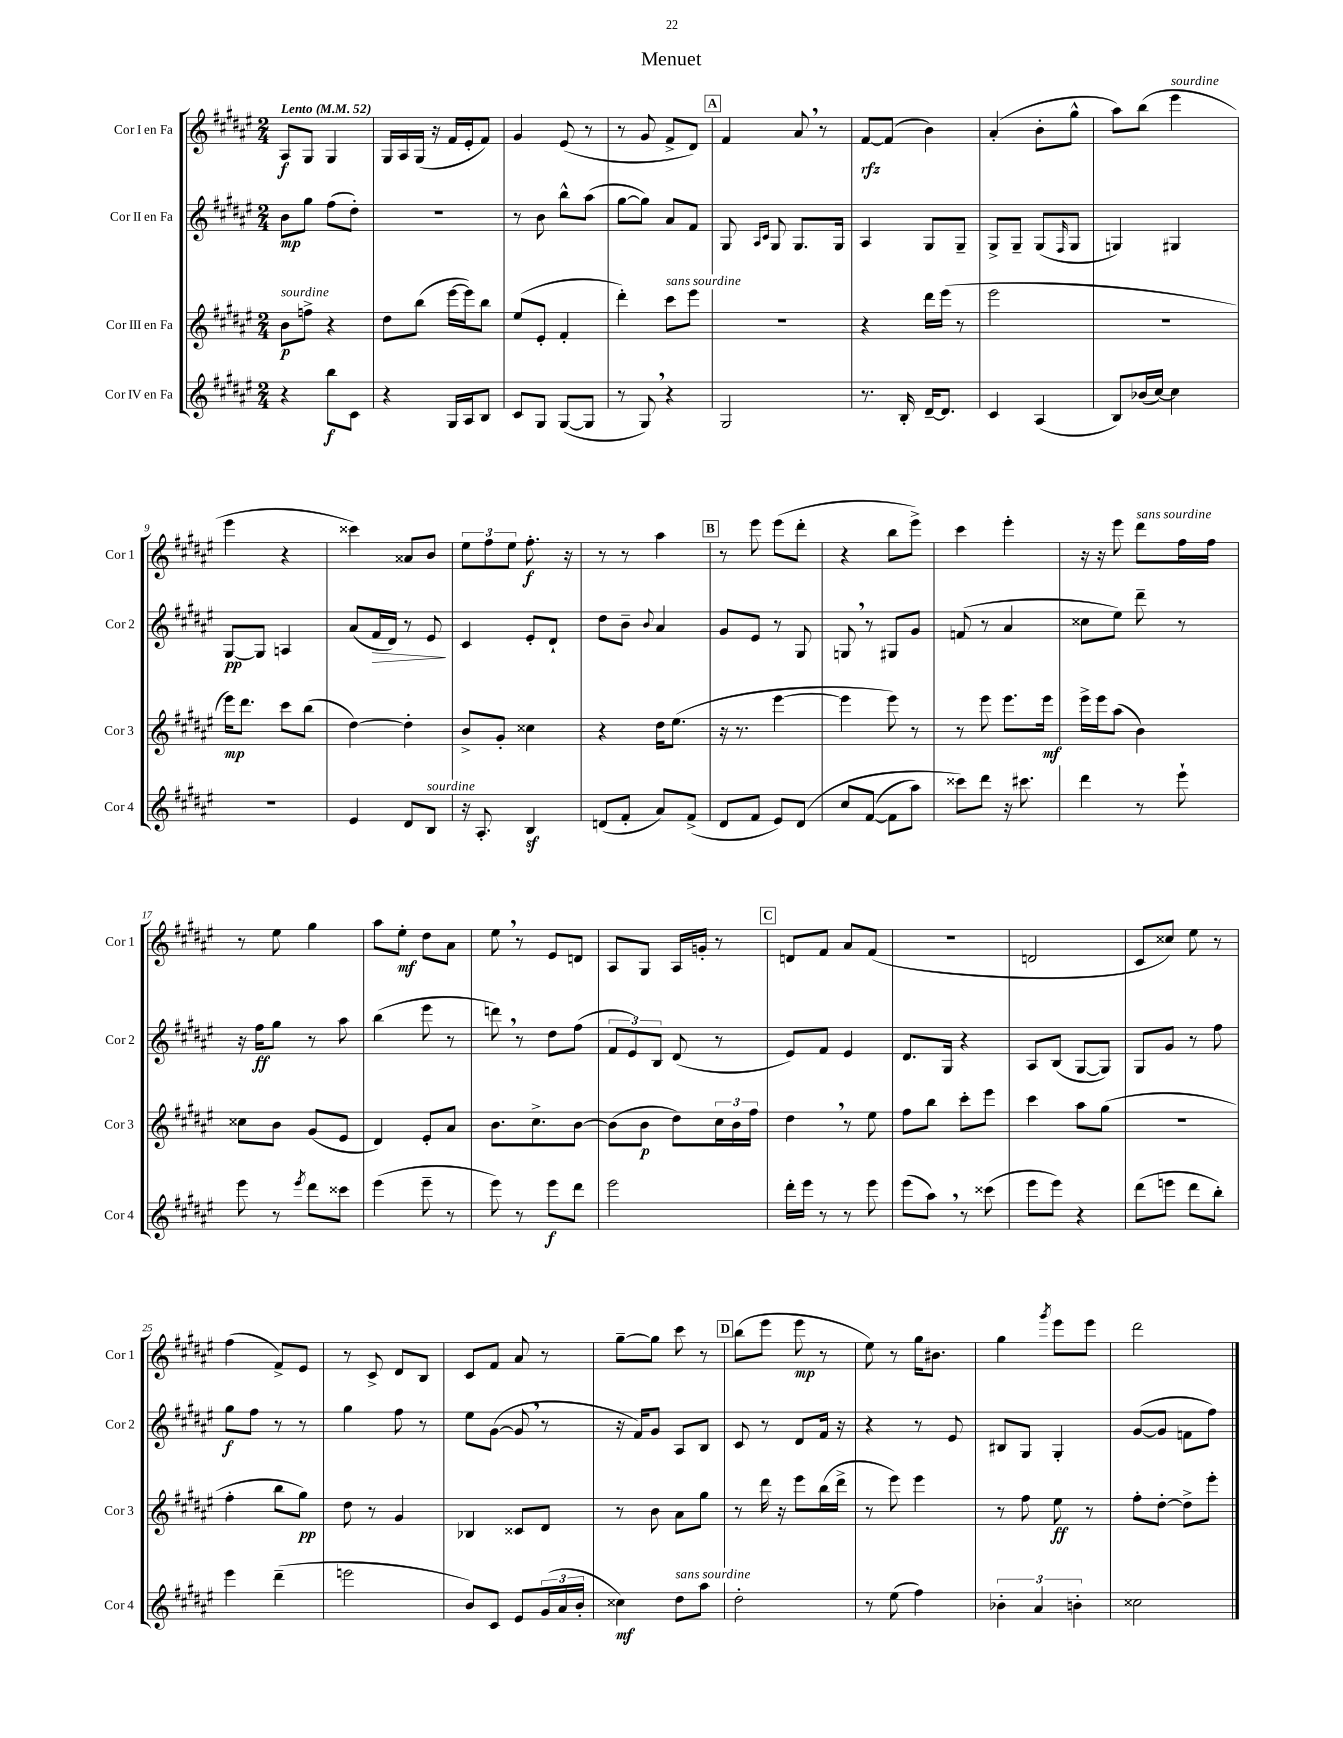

**kern	**kern	**kern	**kern
*staff4	*staff3	*staff2	*staff1
*clefG2	*clefG2	*clefG2	*clefG2
*k[f#c#g#d#a#e#]	*k[f#c#g#d#a#e#]	*k[f#c#g#d#a#e#]	*k[f#c#g#d#a#e#]
*M2/4	*M2/4	*M2/4	*M2/4
*MM52	*MM52	*MM52	*MM52
4r	8b	8b	8A#
.	8ff^	8gg#	8G#
8bb	4r	(8ff#	4G#
8c#	.	8dd#')	.
=	=	=	=
4r	8dd#	2r	16G#
.	.	.	16A#
.	(8bb	.	(16G#
.	.	.	16r
16G#	[16eee#	.	16f#
16A#	16eee#])	.	16e#'
8B	8bb	.	8f#)
=	=	=	=
8c#	(8ee#	8r	4g#
8G#	8e#'	8b	.
([8G#	4f#'	8bb^^	(8e#
8G#]	.	(8aa#	8r
=	=	=	=
8r	4ddd#')	[8gg#	8r
8G#)	.	8gg#])	8g#
4r	8ccc#	8a#	8f#^
.	8eee#	8f#	8d#)
=	=	=	=
2G#	2r	8G#	4f#
.	.	16qqA#	.
.	.	16qqc#	.
.	.	8G#	.
.	.	8.G#	8a#
.	.	.	8r
.	.	16G#	.
=	=	=	=
8.r	4r	4A#	[8f#
.	.	.	(8f#]
16B'	.	.	.
[16d#~	16ddd#	8G#	4b)
8.d#]	(16eee#	.	.
.	8r	8G#~	.
=	=	=	=
4c#	2eee#	8G#^	(4a#'
.	.	8G#~	.
(4A#	.	(8G#	8b'
.	.	16qqF#	.
.	.	8G#	8gg#^^
=	=	=	=
8B)	2r	4G)	8aa#)
(16b-	.	.	(8bb
[16cc#)	.	.	.
4cc#]	.	4G#	4eee#
=	=	=	=
2r	16eee#)	[8G#	4eee#
.	8.ddd#	.	.
.	.	8G#]	.
.	8ccc#	4A	4r
.	(8bb	.	.
=	=	=	=
4e#	[4dd#)	(8a#	4ccc##)
.	.	16f#	.
.	.	16d#)	.
8d#	4dd#']	8r	8a##
8B	.	8e#	8b
=	=	=	=
16r	8b^	4c#	12ee#
8.A#'	.	.	.
.	.	.	12ff#
.	8g#'	.	.
.	.	.	12ee#
4B	4cc##	8e#'	8.ff#'
.	.	8d#`	.
.	.	.	16r
=	=	=	=
(8d	4r	8dd#	8r
8f#'	.	8b~	8r
.	.	8qqb	.
8a#)	16dd#	4a#	4aa#
.	(8.ee#	.	.
(8f#^	.	.	.
=	=	=	=
8d#	16r	8g#	8r
.	8.r	.	.
8f#	.	8e#	8eee#
8e#)	[4eee#	8r	(8eee#
&(8d#	.	8G#	8ddd#'
=	=	=	=
8cc#	4eee#]	8G	4r
([8f#	.	8r	.
8f#]	8eee#)	8G#	8bb
8aa#)	8r	8g#	8eee#^)
=	=	=	=
8ccc##&)	8r	(8f	4ccc#
8ddd#	8eee#	8r	.
16r	8.eee#	4a#	4eee#'
8.ccc#	.	.	.
.	16eee#	.	.
=	=	=	=
4ddd#	16eee#^	8cc##	16r
.	16eee#	.	16r
.	(8aa#	8ee#)	8eee#
8r	4b)	8ddd#~	8ddd#
8eee#`	.	8r	16ff#
.	.	.	16ff#
=	=	=	=
8eee#	8cc##	16r	8r
.	.	16ff#	.
8r	8b	8gg#	8ee#
8qeee#	.	.	.
8ddd#	(8g#	8r	4gg#
8ccc##	8e#	8aa#	.
=	=	=	=
(4eee#	4d#)	(4bb	8aa#
.	.	.	8ee#'
8eee#~	8e#'	8eee#	8dd#
8r	8a#	8r	8a#
=	=	=	=
8eee#)	8.b	8ddd)	8ee#
8r	.	8r	8r
.	8.cc#^	.	.
8eee#	.	8dd#	8e#
8ddd#	[8b	(8ff#	8d
=	=	=	=
2eee#	(8b]	12f#	8A#
.	.	12e#)	.
.	8b	.	8G#
.	.	12B	.
.	8dd#)	(8d#	16A#
.	.	.	16g'
.	24cc#	8r	8r
.	24b	.	.
.	24ff#	.	.
=	=	=	=
16ddd#'	4dd#	8e#)	8d
16eee#	.	.	.
8r	.	8f#	8f#
8r	8r	4e#	8a#
8eee#	8ee#	.	(8f#
=	=	=	=
(8eee#	8ff#	8.d#	2r
8aa#)	8bb	.	.
.	.	16G#	.
8r	8ccc#'	4r	.
(8ccc##	8eee#	.	.
=	=	=	=
8eee#	4ccc#	8A#	2d
8eee#)	.	(8B	.
4r	8aa#	[8G#	.
.	(8gg#	8G#])	.
=	=	=	=
(8ddd#	2r	8G#	8c#
8eee	.	8g#	8cc##)
8ddd#	.	8r	8ee#
8bb')	.	8ff#	8r
=	=	=	=
4eee#	4ff#'	8gg#	(4ff#
.	.	8ff#	.
(4ddd#~	8bb	8r	8f#^)
.	8gg#)	8r	8e#
=	=	=	=
2eee	8dd#	4gg#	8r
.	8r	.	8c#^
.	4g#	8ff#	8d#
.	.	8r	8B
=	=	=	=
8b)	4B-	8ee#	8c#
8c#	.	([8g#	8f#
8e#	8c##	8g#]	8a#
(24g#	8d#	8r	8r
24a#	.	.	.
24b'	.	.	.
=	=	=	=
4cc##)	8r	16r	[8gg#~
.	.	16f#)	.
.	8b	8g#	8gg#]
8dd#	8a#	8A#	8ccc#
8aa#	8gg#	8B	8r
=	=	=	=
2dd#'	8r	8c#	(8bb
.	16ddd#	8r	8eee#
.	16r	.	.
.	8eee#	8d#	8eee#
.	(16bb	16f#	8r
.	16ddd#^	16r	.
=	=	=	=
8r	8r	4r	8ee#)
(8ee#	8eee#)	.	8r
4ff#)	4eee#	8r	16gg#
.	.	.	8.b#
.	.	8e#	.
=	=	=	=
6b-'	8r	8B#	4gg#
.	8ff#	8G#	.
6a#	.	.	.
.	.	.	8qggg#
.	8ee#	4G#'	8eee#
6b'	.	.	.
.	8r	.	8eee#
=	=	=	=
2cc##	8ff#'	([8g#	2ddd#
.	[8dd#'	8g#]	.
.	8dd#^]	8f	.
.	8eee#'	8ff#)	.
==	==	==	==
*-	*-	*-	*-
